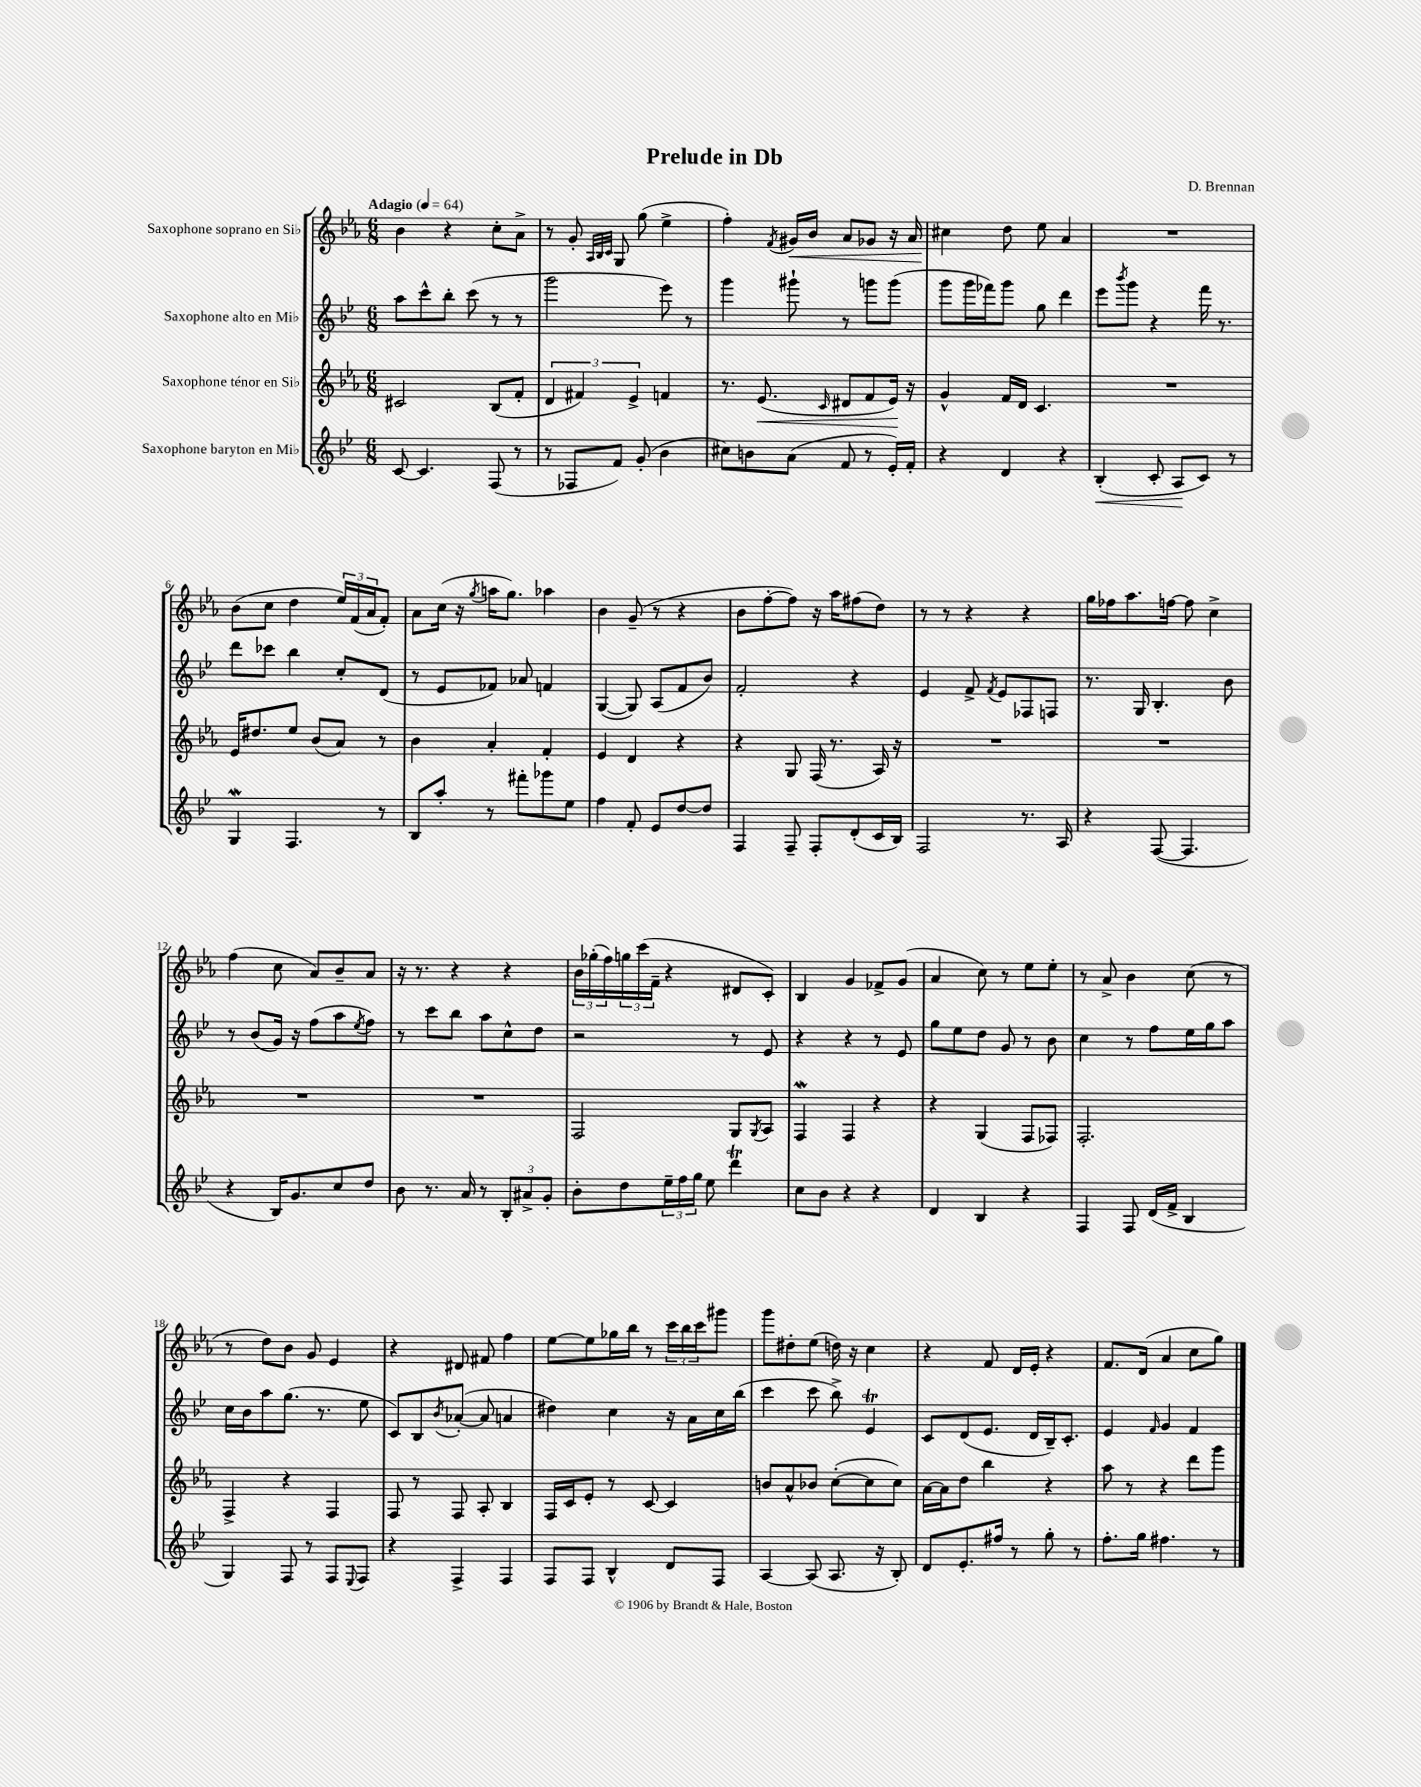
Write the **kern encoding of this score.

**kern	**dynam	**kern	**dynam	**kern	**kern	**dynam
*part4	*part4	*part3	*part3	*part2	*part1	*part1
*staff4	*staff4	*staff3	*staff3	*staff2	*staff1	*staff1
*I"Saxophone baryton en Mi♭	*	*I"Saxophone ténor en Si♭	*	*I"Saxophone alto en Mi♭	*I"Saxophone soprano en Si♭	*
*clefG2	*	*clefG2	*	*clefG2	*clefG2	*
*k[b-e-]	*	*k[b-e-a-]	*	*k[b-e-]	*k[b-e-a-]	*
*M6/8	*	*M6/8	*	*M6/8	*M6/8	*
*MM64	*	*MM64	*	*MM64	*MM64	*
=1	=1	=1	=1	=1	=1	=1
!	!	!	!	!	!LO:TX:a:B:t=Adagio	!
[8c/	.	2c#X/	.	8aa\L	4b-\	.
4.c/]	.	.	.	8ccc^^\	.	.
.	.	.	.	8bb-'\J	4r	.
.	.	.	.	(8ccc\	.	.
(8F/	.	(8B-/L	.	8r	8cc'\L	.
8r	.	8f'/J	.	8r	8a-^\J	.
=2	=2	=2	=2	=2	=2	=2
8r	.	6d/	.	2ggg\	8r	.
8F-X/L	.	.	.	.	8g'/	.
.	.	6f#X/)	.	.	.	.
.	.	.	.	.	32qqA-/LLL	.
.	.	.	.	.	32qqB-/	.
.	.	.	.	.	32qqc/JJJ	.
8f/J)	.	.	.	.	8G/	.
.	.	6e-^/	.	.	.	.
(8g'/	.	.	.	.	(8gg\	.
4b-\	.	4fn/	.	8eee-\)	4ee-^\	.
.	.	.	.	8r	.	.
=3	=3	=3	=3	=3	=3	=3
8cc#X\L)	.	8.r	.	4ggg\	4ff'\)	.
8bn\	.	.	.	.	.	.
!	!	!	!LO:HP:b	!	!	!
.	.	(8.e-/	<	.	.	.
.	.	.	.	.	8qf/	.
!	!	!	!	!	!	!LO:HP:b
(8a\J	.	.	.	8ggg#X`\	16g#X/LL	<
.	.	.	.	.	16b-/JJ	.
.	.	16qqc/	.	.	.	.
8f/	.	8d#X/L	.	8r	8a-/L	.
8r	.	8f/	.	8gggn\L	8g-X/J	.
16e-'/LL)	.	16e-/Jk)	.	(8ggg\J	16r	.
16f'/JJ	.	16r	[	.	16a-/	.
=4	=4	=4	=4	=4	=4	=4
4r	.	4g^^/	.	8ggg\L	4cc#X\	.
.	.	.	.	16ggg\L	.	.
.	.	.	.	16fff-X\J)	.	.
4d/	.	16f/LL	.	8ggg\J	8dd\	[
.	.	16d/JJ	.	.	.	.
.	.	4.c/	.	8gg\	8ee-\	.
4r	.	.	.	4ddd\	4a-/	.
=5	=5	=5	=5	=5	=5	=5
!	!LO:HP:b	!	!	!	!	!
(4B-'/	<	2.r	.	8eee-\L	2.r	.
.	.	.	.	8qbbb-/	.	.
.	.	.	.	8ggg\J	.	.
8c'/	.	.	.	4r	.	.
8A/L	.	.	.	.	.	.
8c/J)	[	.	.	16fff\	.	.
.	.	.	.	8.r	.	.
8r	.	.	.	.	.	.
!!LO:LB:g=z
=6	=6	=6	=6	=6	=6	=6
4GW/	.	16e-/KL	.	8ddd\L	(8b-\L	.
.	.	8.dd#X/	.	.	.	.
.	.	.	.	8ccc-X\J	8cc\J	.
4.F/	.	8ee-/J	.	4bb-\	4dd\	.
.	.	(8b-/L	.	.	.	.
.	.	8a-/J)	.	8cc'/L	24ee-/LL)	.
.	.	.	.	.	(24f/	.
.	.	.	.	.	24a-/J	.
8r	.	8r	.	(8d/J	8f'/J)	.
=7	=7	=7	=7	=7	=7	=7
8B-/L	.	4b-\	.	8r	8a-\L	.
8aa'/J	.	.	.	8e-/L	(16cc\Jk	.
.	.	.	.	.	16r	.
.	.	.	.	.	8qgg/	.
8r	.	4a-'/	.	8f-X/J)	16aan\KL	.
.	.	.	.	.	8.gg\J)	.
8fff#X'\L	.	.	.	8a-X/	.	.
8ggg-X\	.	4f'/	.	4fn/	4aa-X\	.
8ee-\J	.	.	.	.	.	.
=8	=8	=8	=8	=8	=8	=8
4ff\	.	4e-/	.	([4G/	4b-\	.
8f'/	.	4d/	.	8G/])	(8g~/	.
8e-/L	.	.	.	(8A/L	8r	.
[8dd/	.	4r	.	8f/	4r	.
8dd/J]	.	.	.	8b-/J)	.	.
=9	=9	=9	=9	=9	=9	=9
4F/	.	4r	.	2f'/	8b-\L	.
.	.	.	.	.	[8ff'\	.
8F~/	.	8G/	.	.	8ff\J])	.
8F'/L	.	(16F/	.	.	16r	.
.	.	8.r	.	.	16aa-\KL	.
(8d'/	.	.	.	4r	(8ff#X\	.
16c/L	.	16A-/)	.	.	8dd\J)	.
16B-/JJ)	.	16r	.	.	.	.
=10	=10	=10	=10	=10	=10	=10
2F/	.	2.r	.	4e-/	8r	.
.	.	.	.	.	8r	.
.	.	.	.	8f^/	4r	.
.	.	.	.	8qf/	.	.
.	.	.	.	8e-/L	.	.
8.r	.	.	.	8F-X/	4r	.
.	.	.	.	8Fn/J	.	.
16A/	.	.	.	.	.	.
=11	=11	=11	=11	=11	=11	=11
4r	.	2.r	.	8.r	16gg\LL	.
.	.	.	.	.	16ff-X\J	.
.	.	.	.	.	8.aa-\	.
.	.	.	.	16G/	.	.
([8F/	.	.	.	4.B-'/	.	.
.	.	.	.	.	[16ffn\Jk	.
4.F/]	.	.	.	.	8ff\]	.
.	.	.	.	.	4cc^\	.
.	.	.	.	8b-\	.	.
!!LO:LB:g=z
=12	=12	=12	=12	=12	=12	=12
4r	.	2.r	.	8r	(4ff\	.
.	.	.	.	(8b-/L	.	.
16B-/KL)	.	.	.	16g/Jk)	8cc\	.
8.g/	.	.	.	16r	.	.
.	.	.	.	(8ff\L	8a-/L)	.
8cc/	.	.	.	8aa\	8b-~/	.
.	.	.	.	8qee-/	.	.
8dd/J	.	.	.	8ff\J)	8a-/J	.
=13	=13	=13	=13	=13	=13	=13
8b-\	.	2.r	.	8r	16r	.
.	.	.	.	.	8.r	.
8.r	.	.	.	8ccc\L	.	.
.	.	.	.	8bb-\J	4r	.
16a/	.	.	.	.	.	.
8r	.	.	.	8aa\L	.	.
12B-'/L	.	.	.	8cc^^\	4r	.
12a#X^/	.	.	.	.	.	.
.	.	.	.	8dd\J	.	.
12g'/J	.	.	.	.	.	.
=14	=14	=14	=14	=14	=14	=14
8b-'\L	.	2F/	.	2r	24b-\LL	.
.	.	.	.	.	(24gg-X'\	.
.	.	.	.	.	24ff\)	.
8dd\	.	.	.	.	24ggn\	.
.	.	.	.	.	(24ccc\	.
.	.	.	.	.	24f~\JJ	.
24ee-~\L	.	.	.	.	4r	.
24ff\	.	.	.	.	.	.
24gg\JJ	.	.	.	.	.	.
8ee-\	.	.	.	.	.	.
4dddt\	.	8G/L	.	8r	8d#X/L	.
.	.	8qG/	.	.	.	.
.	.	8A-/J	.	8e-/	8c'/J)	.
=15	=15	=15	=15	=15	=15	=15
8cc\L	.	4FW/	.	4r	4B-/	.
8b-\J	.	.	.	.	.	.
4r	.	4F/	.	4r	4g/	.
4r	.	4r	.	8r	8f-X^/L	.
.	.	.	.	8e-/	(8g/J	.
=16	=16	=16	=16	=16	=16	=16
4d/	.	4r	.	8gg\L	4a-/	.
.	.	.	.	8ee-\	.	.
4B-/	.	(4G/	.	8dd\J	8cc\)	.
.	.	.	.	8g/	8r	.
4r	.	8F/L	.	8r	8ee-\L	.
.	.	8F-X/J)	.	8b-\	8ee-'\J	.
=17	=17	=17	=17	=17	=17	=17
4F/	.	2.F'/	.	4cc\	8r	.
.	.	.	.	.	8a-^/	.
8F/	.	.	.	8r	4b-\	.
(16d/LL	.	.	.	8ff\L	.	.
16f^/JJ	.	.	.	.	.	.
4B-/	.	.	.	16ee-\L	(8cc\	.
.	.	.	.	16gg\J	.	.
.	.	.	.	8aa\J	8r	.
!!LO:LB:g=z
=18	=18	=18	=18	=18	=18	=18
4G/)	.	4F^/	.	16cc\LL	8r	.
.	.	.	.	16b-\J	.	.
.	.	.	.	8aa\	8dd\L)	.
8F/	.	4r	.	(8.gg\J	8b-\J	.
8r	.	.	.	.	8g/	.
.	.	.	.	8.r	.	.
8F/L	.	4F/	.	.	4e-/	.
8qqE-/	.	.	.	.	.	.
8F/J	.	.	.	8ee-\	.	.
=19	=19	=19	=19	=19	=19	=19
4r	.	8F/	.	8c/L)	4r	.
.	.	8r	.	8B-/	.	.
.	.	.	.	8qb-/	.	.
4F^/	.	8F/	.	([8a-X'/J	8d#X/	.
.	.	8A-'/	.	8a-/]	8f#X/	.
4F/	.	4B-/	.	4an/	4ff\	.
=20	=20	=20	=20	=20	=20	=20
8F/L	.	16F/LL	.	4dd#X\)	[8ee-\L	.
.	.	16c/J	.	.	.	.
8F/J	.	8e-'/J	.	.	8ee-\]	.
4B-^^/	.	8r	.	4cc\	16gg-X\L	.
.	.	.	.	.	16bb-\JJ	.
.	.	[8c/	.	.	8r	.
8d/L	.	4c/]	.	16r	24ccc\LL	.
.	.	.	.	.	24bb-\	.
.	.	.	.	16a\LL	.	.
.	.	.	.	.	24ccc\J	.
8F/J	.	.	.	16cc\	8ggg#X\J	.
.	.	.	.	(16bb-\JJ	.	.
=21	=21	=21	=21	=21	=21	=21
[4A/	.	8bn/L	.	4ccc\	8ggg\L	.
.	.	8a-^^/	.	.	8dd#X'\	.
(8A/]	.	8b-X/J	.	8ccc\	(8ee-\J	.
8.A/	.	([8cc'\L	.	8bb-^\)	16ddn\)	.
.	.	.	.	.	16r	.
.	.	8cc\]	.	4e-T/	4cc\	.
16r	.	.	.	.	.	.
8B-'/)	.	8cc\J)	.	.	.	.
=22	=22	=22	=22	=22	=22	=22
8d/L	.	[16a-\LL	.	8c/L	4r	.
.	.	16a-\J]	.	.	.	.
8.e-'/	.	8dd\J	.	(8d/	.	.
.	.	4bb-\	.	8.e-/J	8f/	.
16ff#X/Jk	.	.	.	.	.	.
8r	.	.	.	.	16d/LL	.
.	.	.	.	16d/LL	16e-'/JJ	.
8gg'\	.	4r	.	16B-~/J)	4r	.
.	.	.	.	8.c'/J	.	.
8r	.	.	.	.	.	.
=23	=23	=23	=23	=23	=23	=23
8.ff'\L	.	8aa-\	.	4e-/	8.f/L	.
.	.	8r	.	.	.	.
16gg\Jk	.	.	.	.	(16d/Jk	.
.	.	.	.	16qqf/	.	.
4.ff#X\	.	4r	.	4g/	4a-/	.
.	.	8ddd\L	.	4f/	8cc\L	.
8r	.	8ggg\J	.	.	8gg\J)	.
==	==	==	==	==	==	==
*-	*-	*-	*-	*-	*-	*-
